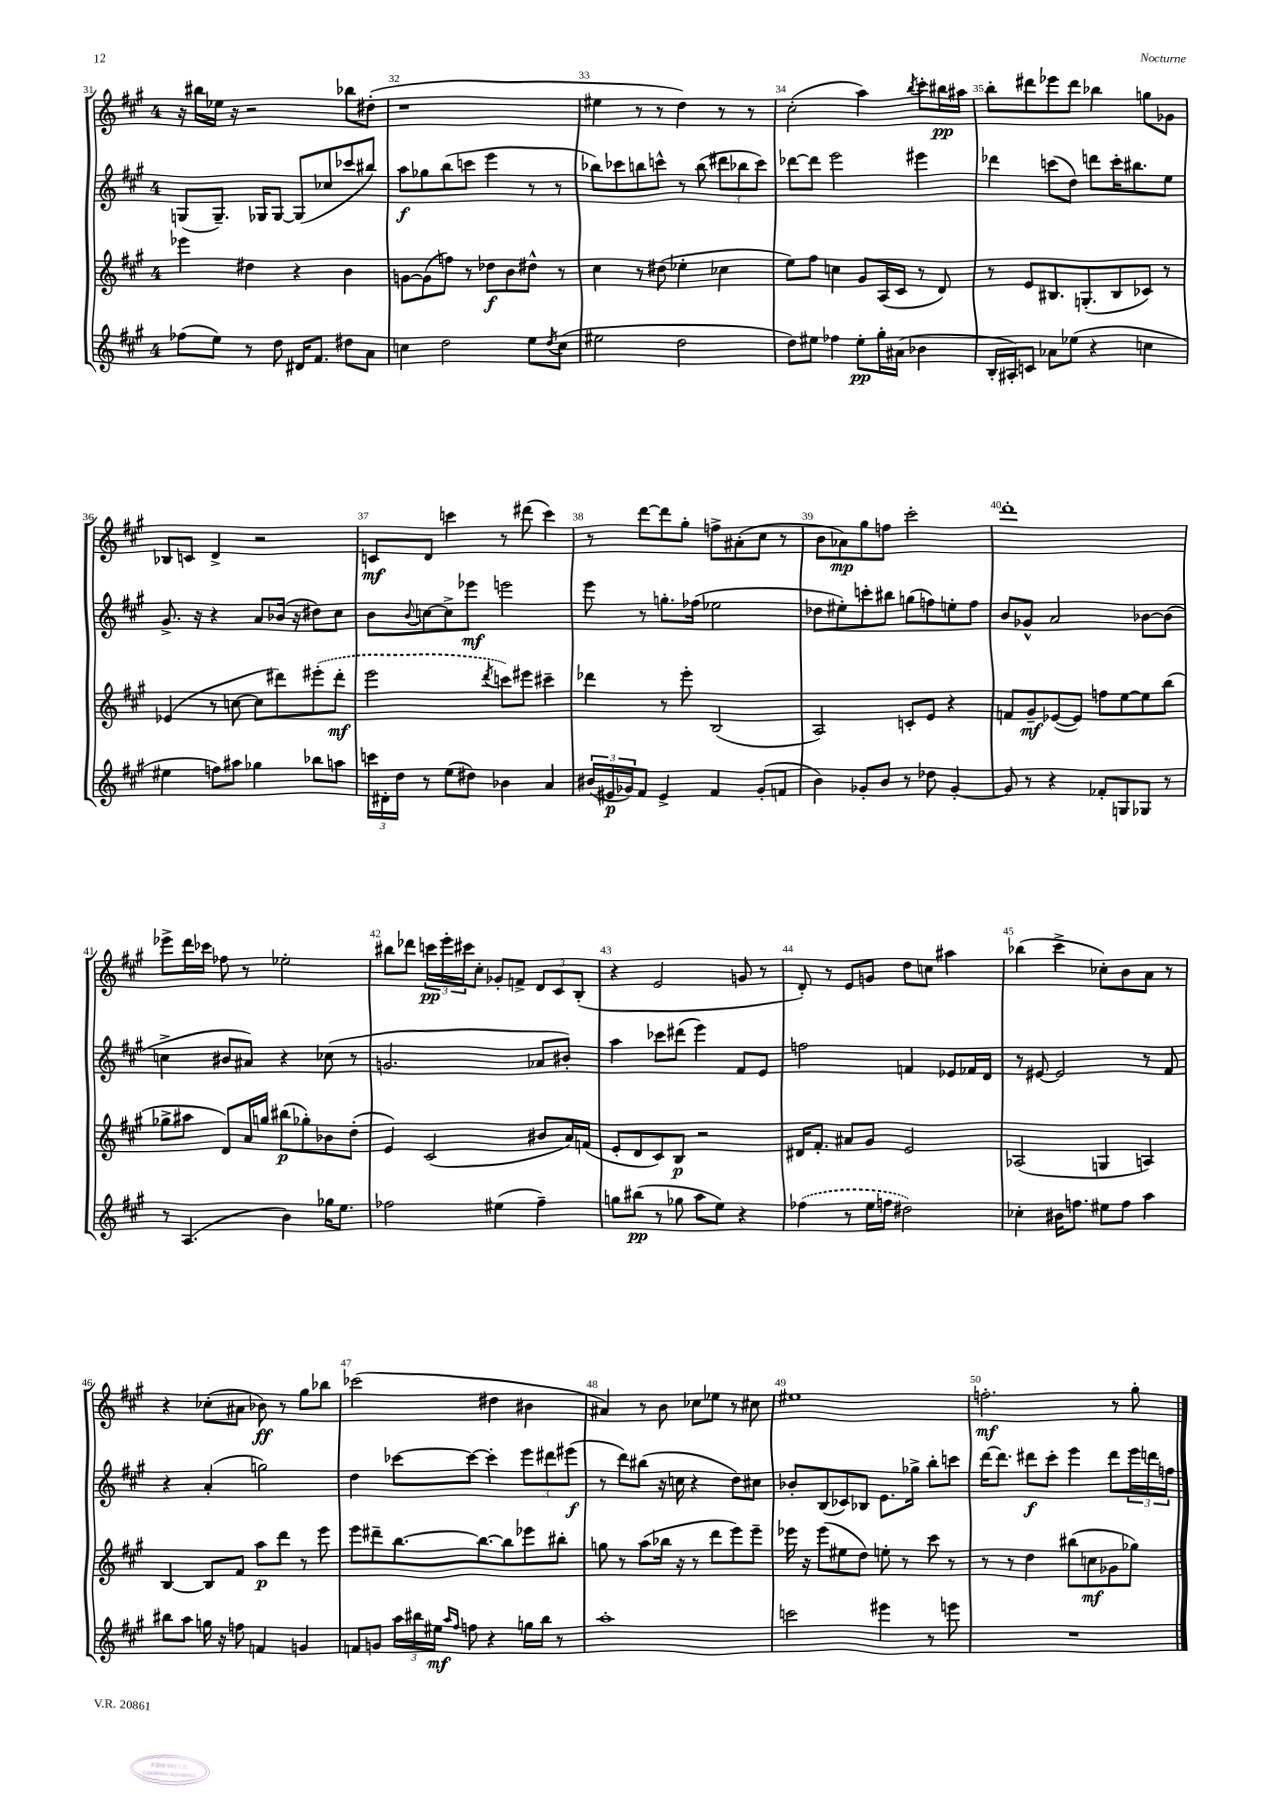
<<
\new StaffGroup <<
\new Staff = "s0" {
    \clef treble \key a \major \once \override Staff.TimeSignature.style = #'single-digit \time 4/4
    r16 bis''16 ees''16 r16 r2 bes''8 dis''8-.( |
    r1 |
    eis''4 r8 r8 d''4) r8 r8 |
    cis''2-.( a''4) \acciaccatura { b''8 } cis'''8-. bis''16\pp ais''16 |
    b''8-. dis'''8 ees'''8 dis'''8 bes''4 g''8 ges'8 |
    bes8 c'8 d'4-> r2 |
    c'8\mf d'8 c'''4 r8 dis'''8( c'''4) |
    r8 d'''8~ d'''8 gis''8-. f''8-> ais'8-.( cis''8 r8 |
    b'8 aes'8\mp) gis''8 f''8 cis'''2-. |
    d'''1-. |
    ees'''8-> d'''16 ces'''16 fes''8 r8 ees''2-. |
    bis''8 des'''8 \tuplet 3/2 { c'''16\pp e'''16-. cis'''16 } cis''8-. ges'8-. f'8-> \tuplet 3/2 { d'8 cis'8 b8-.( } |
    r4 e'2 g'8 r8 |
    d'8-.) r8 e'8 g'8 d''8 c''8 ais''4 |
    bes''4( cis'''4-> ces''8-.) b'8 a'8 r8 |
    r4 ces''8-.( ais'8 bes'8\ff) r8 gis''8 bes''8 |
    ces'''2( dis''4 bis'4 |
    ais'4) r8 b'8 ces''8 ees''8 r8 cis''8 |
    eis''1 |
    f''2.-.\mf r8 gis''8-. \bar "|." |
}
\new Staff = "s1" {
    \clef treble \key a \major \once \override Staff.TimeSignature.style = #'single-digit \time 4/4
    g8( g8.--) ges16 ges8~ ges8( ces''8 ces'''8 bis''8) |
    a''8\f ges''8 b''8( c'''8 e'''4 r8 r8 |
    bes''8) ces'''8 b''8 c'''8-^ r8 b''8( \tuplet 3/2 { dis'''8 bes''8 c'''8) } |
    des'''8~ des'''8 e'''2 eis'''4 |
    des'''4 c'''8( d''8) d'''8 c'''16-. bis''8. e''8 |
    gis'8.-> r16 r4 a'8 bes'16( r16 dis''8) cis''8 |
    b'8 \appoggiatura { b'8 } c''8~ c''8-> ees'''8\mf e'''2 |
    e'''8 r8 g''8.-. fes''16( ees''2 |
    des''8 eis''8-.) c'''8-. bis''8 g''8( f''8) e''8-. f''8 |
    b'8 ges'8-^ a'2 bes'8~ bes'8( |
    c''4-> bis'8 ais'8) r4 ces''8( r8 |
    g'2. aes'8 bis'8-.) |
    a''4 ces'''8 dis'''8( e'''4) fis'8 e'8 |
    f''2 f'4 ees'8 fes'16 d'16 |
    r8 eis'8~ eis'2 r8 fis'8 |
    r4 a'4-.( g''2) |
    d''4 ces'''8~ ces'''8~ ces'''4-. \tuplet 3/2 { e'''8 dis'''8 eis'''8\f( } |
    r8 d'''8) bis''8( r16 c''16 r4 d''8) cis''8 |
    bes'8-. b8( ces'8) bes8 e'8. ges''16-> b''8-. c'''8 |
    d'''16~ d'''8. dis'''8\f cis'''8-. e'''4 dis'''8 \tuplet 3/2 { e'''16 d'''16 f''16 } \bar "|." |
}
\new Staff = "s2" {
    \clef treble \key a \major \once \override Staff.TimeSignature.style = #'single-digit \time 4/4
    ees'''4 dis''4 r4 b'4 |
    g'8~ g'8( f''8) r8 des''8\f b'8 dis''8-^ r8 |
    cis''4 r8 dis''8( ees''4-. ces''4 |
    e''8) fis''8 c''4 gis'8 a16( cis'16 r8 d'8) |
    r8 e'8 bis8. g8.-.( bis8 ces'8) r8 |
    ees'4( r8 c''8~ c''8 dis'''8) \once \slurDashed eis'''8-.( dis'''8-.\mf |
    e'''2 \acciaccatura { d'''8 } c'''8) eis'''8 cis'''4-- |
    des'''4 r8 e'''8-. b2( |
    a2) c'8-. e'8 r4 |
    f'8 gis'8--\mf ees'8~( ees'8) f''8 e''8~ e''8 b''8( |
    ges''8-> ais''8 d'8) a'16 g''16 bis''8\p( ges''8-.) bes'8 d''8-.( |
    e'4) cis'2( bis'8 a'16) f'16( |
    e'8-. d'8 cis'8) b8\p r2 |
    dis'16 fis'8.-. ais'8 gis'8 e'2 |
    aes2( g4 a4) |
    b4~ b8 fis'8 a''8\p d'''8 r8 e'''8 |
    e'''8 dis'''8-- b''8.~ b''8.~ b''8 ees'''8 bis''8-. |
    g''8 r8 a''8( bes''16 r16 r8 d'''8 e'''8) e'''8-- |
    ees'''16 r16 ees'''8( eis''8 d''8) e''8-. r8 cis'''8 r8 |
    r8 r8 d''4 bis''8( c''8\mf ges'8 ges''8) \bar "|." |
}
\new Staff = "s3" {
    \clef treble \key a \major \once \override Staff.TimeSignature.style = #'single-digit \time 4/4
    fes''8( e''8) r8 d''8 dis'16 fis'8. dis''8 a'8 |
    c''4 d''2 e''8 \acciaccatura { d''8 } c''8( |
    eis''2 d''2 |
    d''8) eis''8 fes''4 eis''8-.\pp gis''16-. ais'16( bes'4 |
    b16-. ais16-.) c'8 aes'8 ees''8( r4 c''4 |
    eis''4 f''8) ais''8 ges''4 bes''8 a''8 |
    \tuplet 3/2 { c'''16 dis'16-. d''16 } r8 e''8( dis''8) bes'4 a'4 |
    \tuplet 3/2 { bis'16( eis'16\p ges'16) } fis'8 eis'4-> fis'4 ges'8-.( f'8 |
    b'4) ges'8-. b'8 r8 des''8 ges'4~-. |
    ges'8 r8 r4 fes'8-. g8 ges8 r8 |
    r8 a4.( b'4) ges''16 e''8. |
    fes''2 eis''4( fes''4--) |
    g''8 bis''8\pp( r8 ges''8 a''8 e''8) r4 |
    \once \slurDashed fes''4( r8 e''16 f''16 dis''2) |
    ces''4-. bis'16 f''8. eis''8 f''8 a''4 |
    bis''8 a''8 g''16 r16 f''8 f'4 g'4 |
    f'8 g'8 \tuplet 3/2 { a''16 bis''16 eis''16\mf } \grace { a''16 fis''16 } f''8 r4 g''16 bis''16 r8 |
    a''1-. |
    c'''2 eis'''4 r8 e'''8 |
    R1 \bar "|." |
}
>>
>>
\layout { \context { \Score currentBarNumber = #31 \override BarNumber.break-visibility = ##(#f #t #t) barNumberVisibility = #all-bar-numbers-visible } }
